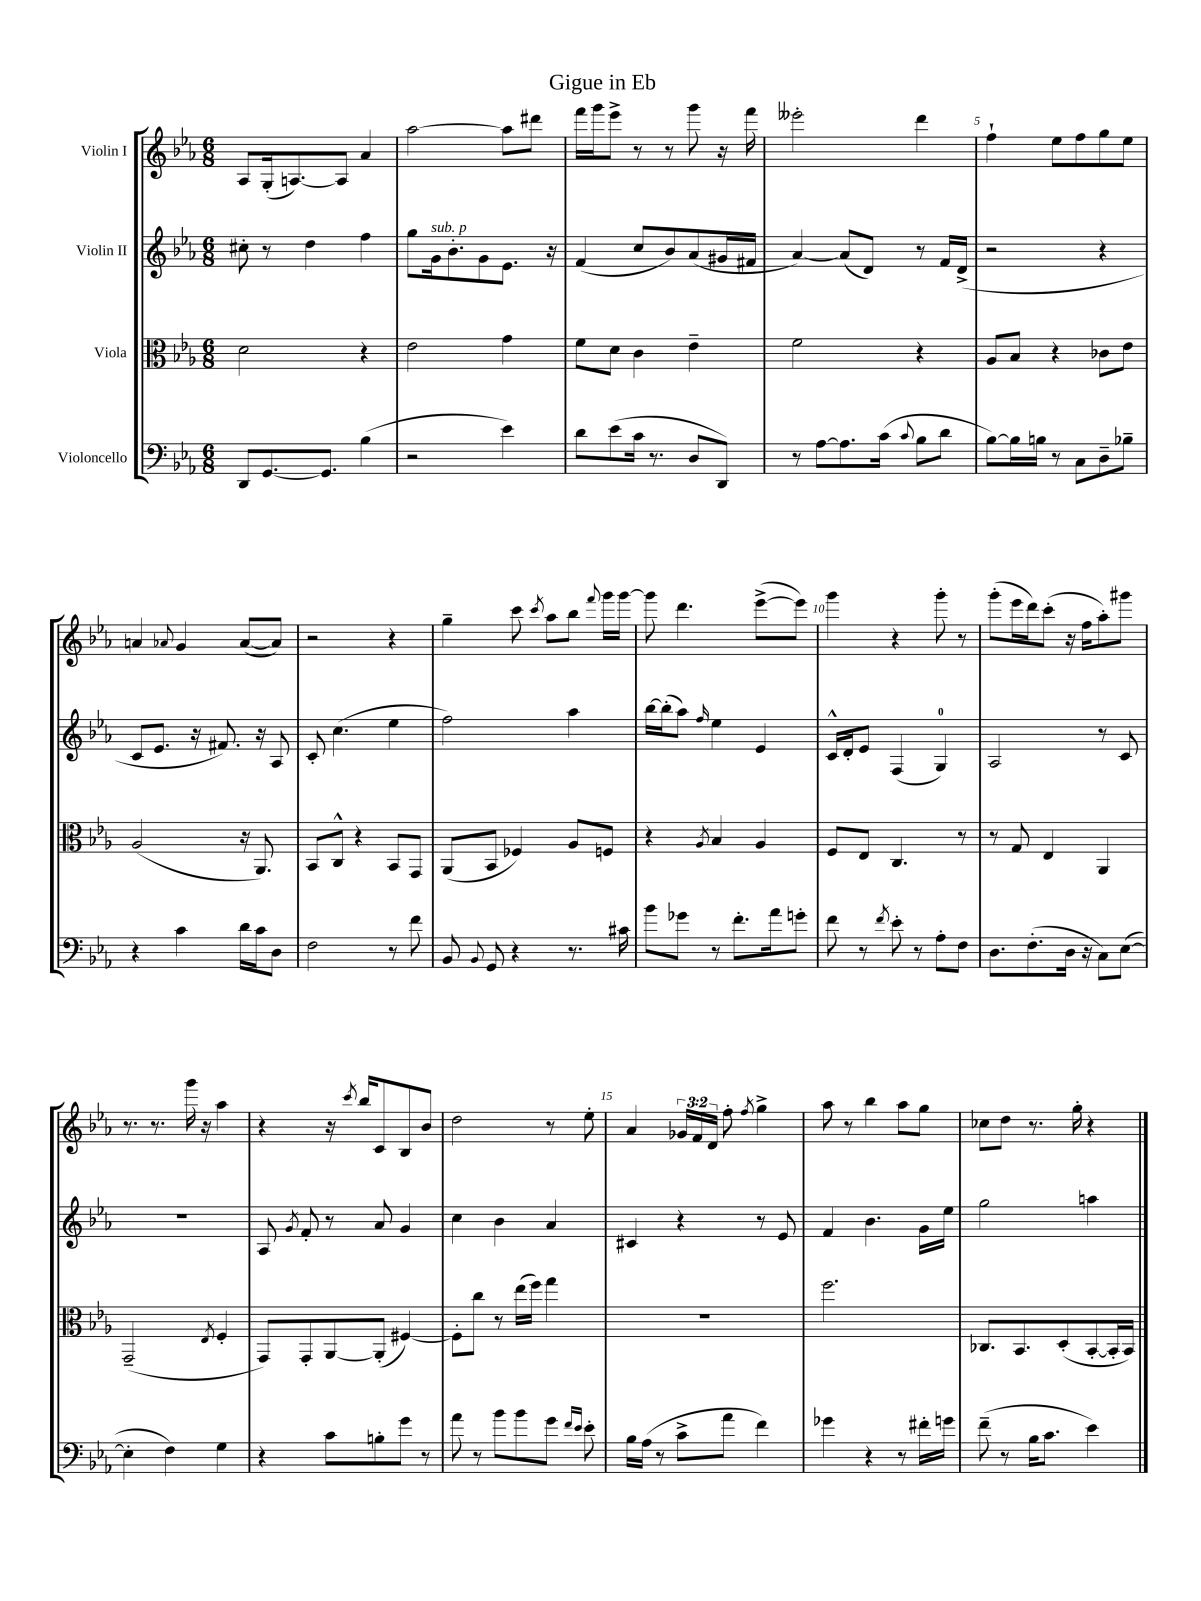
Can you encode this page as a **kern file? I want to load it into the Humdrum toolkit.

**kern	**kern	**kern	**kern
*part4	*part3	*part2	*part1
*staff4	*staff3	*staff2	*staff1
*I"Violoncello	*I"Viola	*I"Violin II	*I"Violin I
*clefF4	*clefC3	*clefG2	*clefG2
*k[b-e-a-]	*k[b-e-a-]	*k[b-e-a-]	*k[b-e-a-]
*M6/8	*M6/8	*M6/8	*M6/8
=1	=1	=1	=1
8DD/L	2d\	8cc#X'\	8A-/L
[8.GG/	.	8r	(16G'/k
.	.	.	[8.An/)
.	.	4dd\	.
8.GG/J]	.	.	.
.	.	.	8A/J]
(4B-\	4r	4ff\	4a-/
=2	=2	=2	=2
2r	2e-\	8gg\L	[2aa-\
!	!	!LO:TX:a:i:t=sub. p	!
.	.	16g\k	.
.	.	8.b-'\	.
.	.	8g\	.
4e-\)	4g\	8.e-\J	8aa-\L]
.	.	.	8ddd#X\J
.	.	16r	.
=3	=3	=3	=3
8d\L	8f\L	(4f/	16fff\LL
.	.	.	16ggg\J
(8e-\	8d\J	.	8eee-^\J
16c\Jk	4c\	8cc/L	8r
8.r	.	.	.
.	.	8b-/)	8r
8D/L	4e-~\	(8a-/	8ggg\
8DD/J)	.	16g#X/L	16r
.	.	16f#X/JJ	16fff\
=4	=4	=4	=4
8r	2f\	[4a-/)	2eee--X'\
[8A-\L	.	.	.
8.A-\]	.	(8a-/L]	.
.	.	8d/J)	.
(16c\Jk	.	.	.
8qqc/	.	.	.
8B-\L	4r	8r	4ddd\
8d\J	.	16f/LL	.
.	.	(16d^/JJ	.
=5	=5	=5	=5
[8B-\L)	8A-/L	2r	4ff`\
16B-\L]	8B-/J	.	.
16Bn\JJ	.	.	.
8r	4r	.	8ee-\L
8C\L	.	.	8ff\
8D~\	8c-X\L	4r	8gg\
8B-X~\J	8e-\J	.	8ee-\J
!!LO:LB:g=z
=6	=6	=6	=6
4r	(2A-/	8c/L	4an/
.	.	8.e-/J	.
.	.	.	8qqa-X/
4c\	.	.	4g/
.	.	16r	.
.	.	8.f#X/)	.
16d\LL	16r	.	([8a-/L
16c\J	8.AA-/)	16r	.
8D\J	.	8A-/	8a-/J])
=7	=7	=7	=7
2F\	8BB-/L	8c'/	2r
.	8C^^/J	(4.cc\	.
.	4r	.	.
8r	8BB-/L	4ee-\	4r
8f\	8GG/J	.	.
=8	=8	=8	=8
8BB-/	(8AA-/L	2ff\)	4gg~\
8qqBB-/	.	.	.
8GG/	8BB-/J	.	.
4r	4F-X/)	.	8ccc\
.	.	.	8qccc/
.	.	.	8aa-\L
8.r	8A-/L	4aa-\	8bb-\J
.	.	.	8qqfff/
.	8Fn/J	.	16ggg\LL
16c#X\	.	.	[16ggg\JJ
=9	=9	=9	=9
8b-\L	4r	[16bb-\LL	8ggg\]
.	.	(16bb-'\J]	.
8g-X\J	.	8aa-\J)	4.ddd\
.	8qA-/	16qqff/	.
8r	4B-/	4ee-\	.
8.f'\L	.	.	.
.	4A-/	4e-/	([8eee-^\L
16a-\k	.	.	.
8gn'\J	.	.	8eee-\J])
=10	=10	=10	=10
8f\	8F/L	16c^^/LL	4ggg\
.	.	16d'/J	.
8r	8E-/J	8e-/J	.
8qf/	.	.	.
8e-'\	4.C/	(4F/	4r
8r	.	.	.
8A-'\L	.	4G/)	8ggg'\
8F\J	8r	.	8r
=11	=11	=11	=11
8.D\L	8r	2A-/	(8ggg'\L
.	8G/	.	16eee-\L
(8.F'\	.	.	16ddd\J)
.	4E-/	.	(8ccc'\J
16D\Jk	.	.	16r
16r	.	.	16ff\KL
8C\L)	4AA-/	8r	8aa-'\)
([8E-\J	.	8c/	8ggg#X\J
!!LO:LB:g=z
=12	=12	=12	=12
4E-'\]	(2GG~/	2.r	8.r
.	.	.	8.r
4F\)	.	.	.
.	.	.	16ggg\
.	.	.	16r
.	8qE-/	.	.
4G\	4F'/	.	4aa-\
=13	=13	=13	=13
4r	8GG/L)	8A-/	4r
.	.	8qg/	.
.	8GG'/	8f'/	.
8c\L	[8AA-/	8r	16r
.	.	.	8qccc/
.	.	.	16bb-/KL
8Bn'\	(8AA-'/J]	8a-/	8c/
8g\J	[4F#X/)	4g/	8B-/
8r	.	.	8b-/J
=14	=14	=14	=14
8a-\	8F#'\L]	4cc\	2dd\
8r	8cc\J	.	.
8b-\L	8r	4b-\	.
8b-\	(16ee-\LL	.	.
.	16ff\JJ)	.	.
8g\J	4gg\	4a-/	8r
16qqf/LL	.	.	.
16qqe-/JJ	.	.	.
8e-'\	.	.	8ee-'\
=15	=15	=15	=15
16B-\LL	2.r	4c#X/	4a-/
(16A-\JJ	.	.	.
8r	.	.	.
8c^\L	.	4r	24g-X/LL
.	.	.	24f/
.	.	.	24d/JJ
8a-\J	.	.	8ff'\
.	.	.	8qff/
4f\)	.	8r	4gg^\
.	.	8e-/	.
=16	=16	=16	=16
4g-X\	2.ff\	4f/	8aa-\
.	.	.	8r
4r	.	4.b-\	4bb-\
8r	.	.	8aa-\L
16f#X'\LL	.	16g\LL	8gg\J
16gn\JJ	.	16ee-\JJ	.
=17	=17	=17	=17
(8f~\	8.C-X/L	2gg\	8cc-X\L
8r	.	.	8dd\J
.	8.BB-/	.	.
16B-\KL	.	.	8.r
8.c\J	.	.	.
.	(8D'/	.	.
.	.	.	16gg'\
4e-\)	[8BB-'/	4aan\	4r
.	16BB-'/L]	.	.
.	16BB-/JJ)	.	.
==	==	==	==
*-	*-	*-	*-
